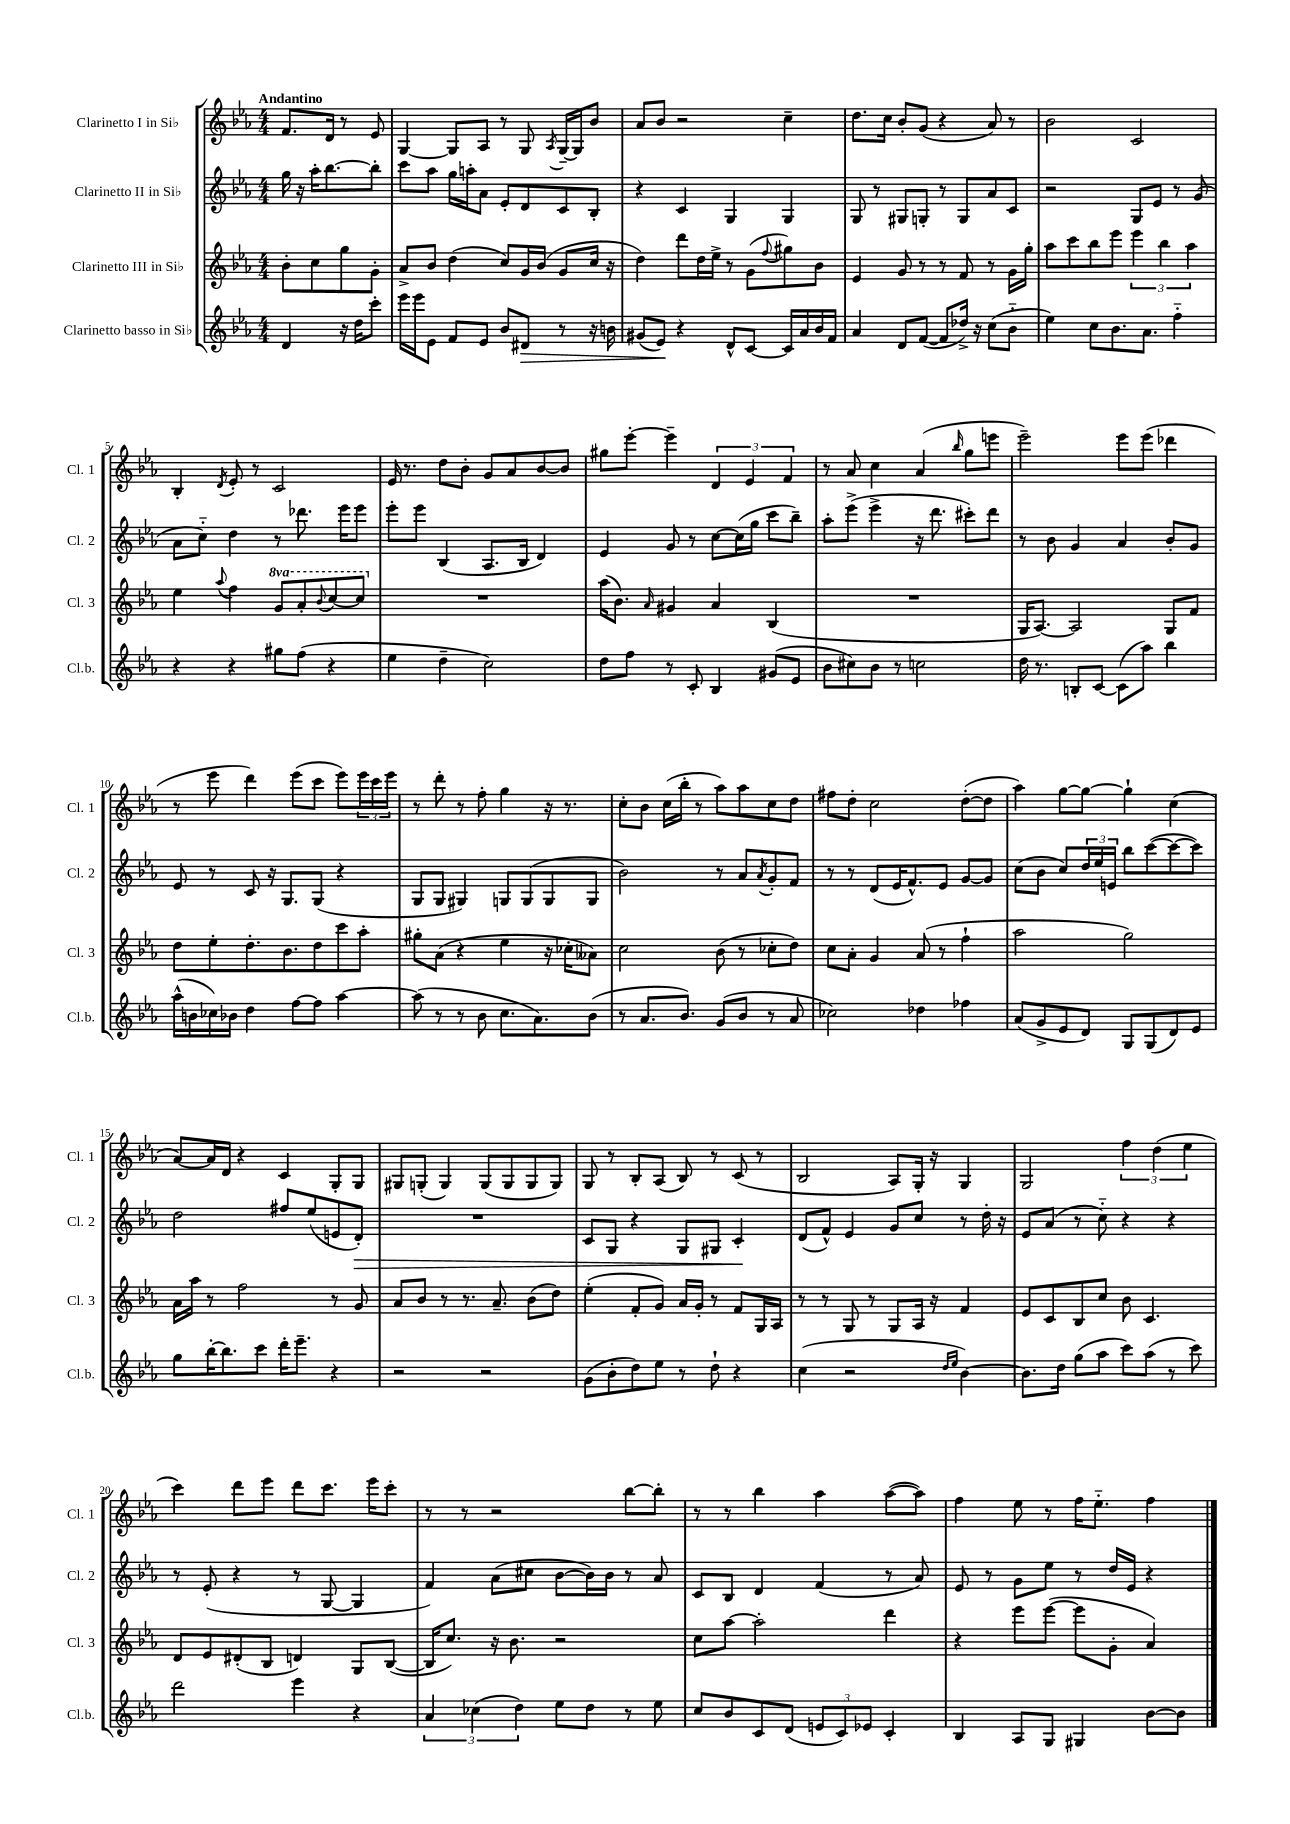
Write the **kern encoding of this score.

**kern	**kern	**kern	**kern
*staff4	*staff3	*staff2	*staff1
*clefG2	*clefG2	*clefG2	*clefG2
*k[b-e-a-]	*k[b-e-a-]	*k[b-e-a-]	*k[b-e-a-]
*M4/4	*M4/4	*M4/4	*M4/4
4d	8b-'	16gg	8.f
.	.	16r	.
.	8cc	16aa-'	.
.	.	[8.bb-	16d
16r	8gg	.	8r
16dd	.	.	.
8ccc'	8g'	8bb-']	8e-
=	=	=	=
16eee-	8a-^	8ccc	[4G
16eee-	.	.	.
8e-	8b-	8aa-	.
8f	(4dd	16gg	8G]
.	.	16aa'	.
8e-	.	8a-	8A-
8b-	8cc)	8e-'	8r
8d#	16g	8d	8G
.	(16b-	.	.
.	.	.	8qA-
8r	8g	8c	[16G~
.	.	.	16G]
16r	16cc	8B-'	8b-
16b	16r	.	.
=	=	=	=
(8g#	4dd)	4r	8a-
8e-)	.	.	8b-
4r	8ddd	4c	2r
.	16dd	.	.
.	16ee-^	.	.
8d^^	8r	4G	.
[8c	(8g	.	.
.	8qqff	.	.
16c]	8gg#)	4G	4cc~
16a-	.	.	.
16b-	8b-	.	.
16f	.	.	.
=	=	=	=
4a-	4e-	8G	8.dd
.	.	8r	.
.	.	.	16cc
8d	8g	8G#	8b-'
([8f	8r	8G'	(8g
8f]	8r	8r	4r
16dd-^)	8f	8G	.
16r	.	.	.
(8cc	8r	8a-	8a-)
8b-'~	16g	8c	8r
.	16gg'	.	.
=	=	=	=
4ee-)	8aa-	2r	2b-
.	8ccc	.	.
8cc	8bb-	.	.
8.b-	8eee-	.	.
.	6eee-	8G	2c
8.a-	.	.	.
.	.	8e-	.
.	6bb-	.	.
4ff'~	.	8r	.
.	6aa-	.	.
.	.	(8g	.
=	=	=	=
4r	4ee-	8a-	4B-'
.	.	8cc'~)	.
.	8qqaa-	.	8qd
4r	4ff	4dd	8e-'
.	.	.	8r
8gg#	8gg	8r	2c
(8ff	8aa-'	8.ddd-	.
.	8qqbb-	.	.
4r	[8ccc	.	.
.	.	16eee-	.
.	8ccc]	8eee-	.
=	=	=	=
4ee-	1r	8eee-'	16e-
.	.	.	8.r
.	.	8eee-	.
4dd~	.	(4B-	8dd
.	.	.	8b-'
2cc)	.	8.A-	8g
.	.	.	8a-
.	.	16B-	.
.	.	4d)	[8b-
.	.	.	8b-]
=	=	=	=
8dd	(16aa-	4e-	8gg#
.	8.b-)	.	.
8ff	.	.	[8eee-'
.	16qqa-	.	.
8r	4g#	8g	4eee-~]
8c'	.	8r	.
4B-	4a-	[8cc	6d
.	.	(16cc]	.
.	.	.	6e-
.	.	16gg	.
(8g#	(4B-	8ccc	.
.	.	.	6f
8e-	.	8bb-~)	.
=	=	=	=
8b-	1r	8aa-'	8r
8cc#)	.	(8eee-^	8a-
8b-	.	4eee-^	4cc
8r	.	.	.
2cc	.	16r	(4a-
.	.	8.ddd	.
.	.	.	16qqbb-
.	.	8ccc#')	8gg
.	.	8ddd	8eee
=	=	=	=
16dd	16G	8r	2eee-~)
8.r	[8.A-)	.	.
.	.	8b-	.
8B'	2A-]	4g	.
[8c	.	.	.
(8c]	.	4a-	8eee-
8aa-)	.	.	(8eee-
4bb-	8G	8b-'	4ddd-
.	8f	8g	.
=	=	=	=
(16aa-^^	8dd	8e-	8r
16b	.	.	.
16cc-)	8ee-'	8r	8eee-
16b-	.	.	.
4dd	8.dd'	8c	4ddd)
.	.	16r	.
.	8.b-	8.G	.
[8ff	.	.	(8eee-
8ff]	8dd	(8G	8ccc
[4aa-	8ccc	4r	8eee-)
.	8aa-'	.	24eee-
.	.	.	24ccc
.	.	.	24eee-
=	=	=	=
(8aa-]	8gg#'	8G	8r
8r	(8a-	8G	8ddd'
8r	4r	4G#)	8r
8b-	.	.	8ff'
8.cc	4ee-	8G	4gg
.	.	(8G	.
8.a-)	.	.	.
.	16r	8G	16r
.	16cc-'	.	8.r
(8b-	8a--)	8G	.
=	=	=	=
8r	2cc	2b-)	8cc'
8.a-	.	.	8b-
.	.	.	(16cc
8.b-)	.	.	16bb-'
.	.	.	8r
(8g	(8b-	8r	8aa-)
8b-	8r	8a-	8aa-
.	.	8qa-	.
8r	8cc-'	8g'	8cc
8a-	8dd)	8f	8dd
=	=	=	=
2cc-)	8cc	8r	8ff#
.	8a-'	8r	8dd'
.	4g	(8d	2cc
.	.	16e-	.
.	.	8.f^^)	.
4dd-	(8a-	.	.
.	8r	8e-	.
4ff-	4ff`	[8g	([8dd'
.	.	8g]	8dd]
=	=	=	=
(8a-	2aa-	(8cc	4aa-)
8g^	.	8b-	.
8e-	.	8cc)	[8gg
8d)	.	24dd	8gg_
.	.	24ee-	.
.	.	24e	.
8G	2gg)	8bb-	4gg`]
(8G	.	([8ccc	.
8d)	.	8ccc_	(4cc
8e-	.	8ccc])	.
=	=	=	=
8gg	16a-	2dd	[8a-)
.	16aa-	.	.
[16bb-'	8r	.	16a-]
8.bb-]	.	.	16d
.	2ff	.	4r
8ccc	.	.	.
16ddd'	.	8ff#	4c
8.eee-~	.	.	.
.	.	(8ee-	.
4r	8r	8e	8G'
.	8g	8d')	8G
=	=	=	=
2r	8a-	1r	8G#
.	8b-	.	(8G'
.	8r	.	4G)
.	8.r	.	.
2r	.	.	(8G
.	8.a-~	.	.
.	.	.	8G
.	(8b-	.	8G
.	8dd)	.	8G)
=	=	=	=
(8g	(4ee-'	8c	8G
8b-'	.	8G	8r
8dd)	8f'	4r	8B-'
8ee-	8g)	.	(8A-
8r	16a-	8G	8B-)
.	16g'	.	.
8dd`	8r	8G#	8r
4r	8f	4c'	(8c
.	16G	.	8r
.	16A-	.	.
=	=	=	=
(4cc	8r	(8d	2B-
.	8r	8f^^)	.
2r	8G	4e-	.
.	8r	.	.
.	8G	8g	8A-)
.	16A-	8cc	16G'
.	16r	.	16r
16qqdd	.	.	.
16qqee-	.	.	.
[4b-)	4f	8r	4G
.	.	16dd'	.
.	.	16r	.
=	=	=	=
8.b-]	8e-	8e-	2G
.	8c	(8a-	.
16dd	.	.	.
(8gg	8B-	8r	.
8aa-	8cc	8cc'~)	.
8ccc)	8b-	4r	6ff
(8aa-	4.c	.	.
.	.	.	(6dd
8r	.	4r	.
.	.	.	6ee-
8ccc)	.	.	.
=	=	=	=
2ddd	8d	8r	4ccc)
.	8e-	(8e-'	.
.	(8d#'	4r	8ddd
.	8B-	.	8eee-
4eee-	4d)	8r	8ddd
.	.	[8G	8.ccc
4r	8G	4G]	.
.	.	.	16eee-
.	([8B-	.	8ccc'
=	=	=	=
6a-	16B-]	4f)	8r
.	8.cc)	.	.
.	.	.	8r
(6cc-	.	.	.
.	16r	(8a-	2r
.	8.b-	.	.
6dd)	.	.	.
.	.	8cc#	.
8ee-	2r	[8b-	.
8dd	.	16b-])	.
.	.	16b-	.
8r	.	8r	[8bb-
8ee-	.	8a-	8bb-']
=	=	=	=
8cc	8cc	8c	8r
8b-	[8aa-	8B-	8r
8c	2aa-']	4d	4bb-
(8d	.	.	.
12e	.	(4f	4aa-
12c)	.	.	.
12e-	.	.	.
4c'	4ddd	8r	([8aa-
.	.	8a-)	8aa-])
=	=	=	=
4B-	4r	8e-	4ff
.	.	8r	.
8A-	8eee-	8g	8ee-
8G	([8eee-	8ee-	8r
4G#	8eee-]	8r	16ff
.	.	.	8.ee-'~
.	8g'	16dd	.
.	.	16e-	.
[8b-	4a-)	4r	4ff
8b-]	.	.	.
==	==	==	==
*-	*-	*-	*-
